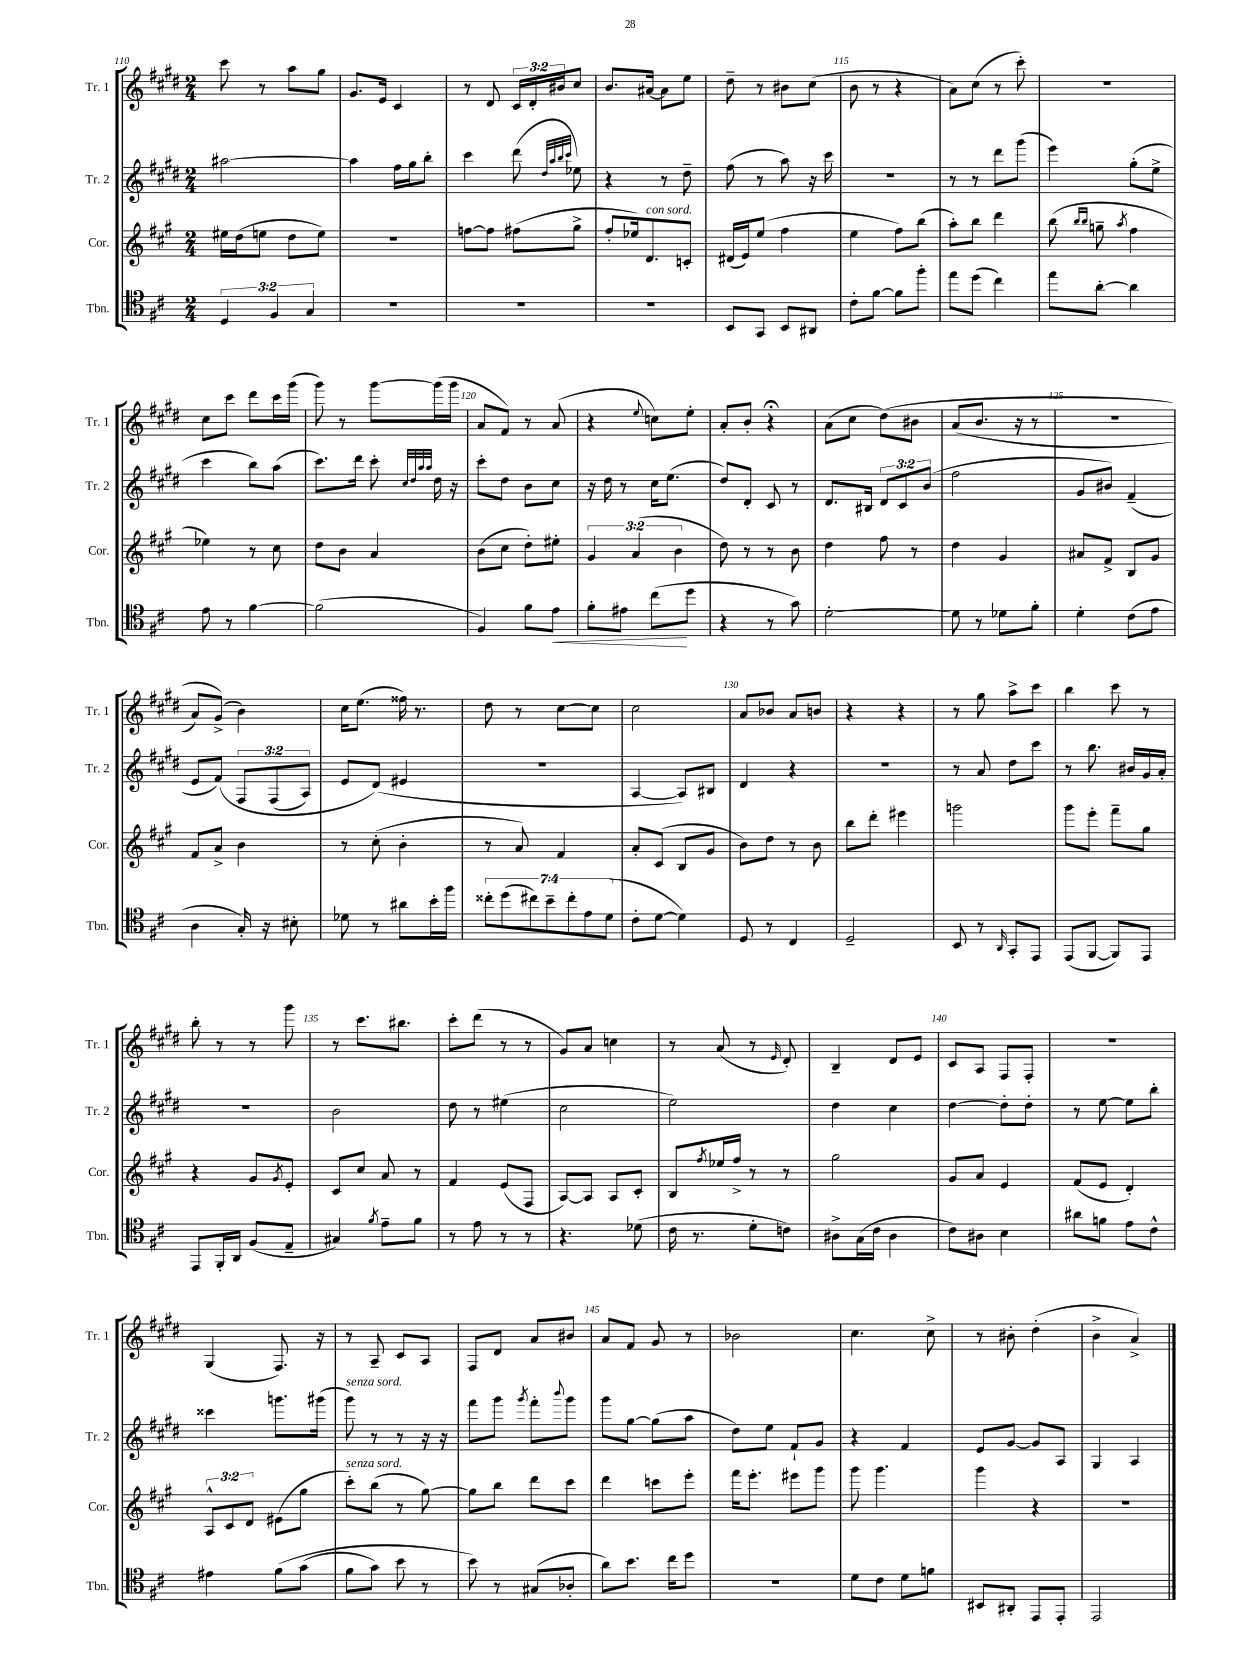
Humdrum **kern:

**kern	**dynam	**kern	**kern	**kern
*part4	*part4	*part3	*part2	*part1
*staff4	*staff4	*staff3	*staff2	*staff1
*I"Tbn.	*	*I"Cor.	*I"Tr. 2	*I"Tr. 1
*I'Tbn.	*	*I'Cor.	*I'Tr. 2	*I'Tr. 1
*clefC4	*	*clefG2	*clefG2	*clefG2
*k[f#c#]	*	*k[f#c#g#]	*k[f#c#g#d#]	*k[f#c#g#d#]
*M2/4	*	*M2/4	*M2/4	*M2/4
=110	=110	=110	=110	=110
6D/	.	16ee#X\LL	[2aa#X\	8ccc#\
.	.	(16dd\J	.	.
.	.	8een\J	.	8r
6F#/	.	.	.	.
.	.	8dd\L	.	8aa\L
6G/	.	.	.	.
.	.	8ee\J)	.	8gg#\J
=111	=111	=111	=111	=111
2r	.	2r	4aa#\]	8.g#/L
.	.	.	.	16e/Jk
.	.	.	16ff#\LL	4c#/
.	.	.	16gg#\J	.
.	.	.	8bb'\J	.
=112	=112	=112	=112	=112
2r	.	[8ffn\L	4ccc#\	8r
.	.	8ff\J]	.	8d#/
.	.	(8ff#X\L	(8ddd#\	24c#/LL
.	.	.	.	24d#'/
.	.	.	.	24b#X/J
.	.	.	32qqdd#/LLL	.
.	.	.	32qqaa/	.
.	.	.	32qqbb/	.
.	.	.	32qqccc#/JJJ	.
.	.	8gg#^\J	8ee-X\)	8cc#/J
=113	=113	=113	=113	=113
2r	.	8ff#'/L	4r	8.b/L
.	.	16ee-X/k)	.	.
!	!	!LO:TX:a:i:t=con sord.	!	!
.	.	8.d/	.	[16a#X/Jk
.	.	.	8r	8a#\L]
.	.	8cn'/J	8dd#~\	8ee\J
=114	=114	=114	=114	=114
8BB/L	.	(16d#X/LL	(8ff#\	8dd#~\
.	.	16e/J)	.	.
8GG/J	.	(8ee/J	8r	8r
8BB/L	.	4ff#\	8aa\)	8b#X\L
8AA#X/J	.	.	16r	(8cc#\J
.	.	.	16ccc#\	.
=115	=115	=115	=115	=115
8c#'\L	.	4ee\	2r	8b\
[8f#\J	.	.	.	8r
8f#\L]	.	8ff#\L)	.	4r
8ff#'\J	.	(8bb\J	.	.
=116	=116	=116	=116	=116
8ee\L	.	8aa'\L)	8r	8a\L)
(8dd\J	.	8bb\J	8r	(8cc#\J
4cc#\)	.	4ddd\	8ddd#\L	8r
.	.	.	(8ggg#\J	8ccc#'\)
=117	=117	=117	=117	=117
8ee\L	.	(8bb\	4eee\)	2r
.	.	16qqbb/LL	.	.
.	.	16qqbb/JJ	.	.
[8a'\J	.	8ggn~\	.	.
.	.	8qaa/	.	.
4a\]	.	4ff#\	(8gg#'\L	.
.	.	.	8ee^\J	.
!!LO:LB:g=z
=118	=118	=118	=118	=118
8e\	.	4ee-X\)	4ccc#\	8cc#\L
8r	.	.	.	8ccc#\J
[4f#\	.	8r	8bb\L)	8ddd#\L
.	.	8cc#\	(8aa\J	16ccc#\L
.	.	.	.	(16ggg#\JJ
=119	=119	=119	=119	=119
(2f#\]	.	8dd\L	8.ccc#\L)	8ggg#\)
.	.	8b\J	.	8r
.	.	.	16ddd#\Jk	.
.	.	4a/	8ccc#'\	[8ggg#\L
.	.	.	32qqcc#/LLL	.
.	.	.	32qqdd#/	.
.	.	.	32qqaa/	.
.	.	.	32qqaa/JJJ	.
.	.	.	16dd#\	(16ggg#\L]
.	.	.	16r	16ggg#\JJ
=120	=120	=120	=120	=120
4F#/)	.	(8b\L	8ccc#'\L	8a/L
.	.	8cc#\J	8dd#\J	8f#/J)
8f#\L	.	8dd'\L)	8b\L	8r
!	!LO:HP:b	!	!	!
8e\J	<	8ee#X'\J	8cc#\J	(8a/
=121	=121	=121	=121	=121
8f#'\L	.	6g#/	16r	4r
.	.	.	16dd#\	.
8e#X\J	.	.	8r	.
.	.	(6a/	.	.
.	.	.	.	8qqee/
(8cc#\L	.	.	16cc#\KL	8ccn\L)
.	.	.	(8.ee\J	.
.	.	6b\	.	.
8dd\J	[	.	.	8ee'\J
=122	=122	=122	=122	=122
4r	.	8dd\)	8dd#/L)	8a'/L
.	.	8r	8d#'/J	8b'/J
8r	.	8r	8c#/	4r;<
8g\)	.	8b\	8r	.
=123	=123	=123	=123	=123
[2d'\	.	4dd\	8.d#/L	(8a\L
.	.	.	.	8cc#\J
.	.	.	16B#X/Jk	.
.	.	8ff#\	12d#/L	(8dd#\L)
.	.	.	12c#/	.
.	.	8r	.	8b#X\J
.	.	.	(12b/J	.
=124	=124	=124	=124	=124
8d\]	.	4dd\	2ff#\	(8a/L
8r	.	.	.	8.b/J
8d-X\L	.	4g#/	.	.
.	.	.	.	16r
8f#'\J	.	.	.	8r
=125	=125	=125	=125	=125
4d'\	.	8a#X/L	8g#/L	2r
.	.	8f#^/J	8b#X/J)	.
(8c#\L	.	8B/L	(4f#~/	.
8e\J	.	8g#/J	.	.
!!LO:LB:g=z
=126	=126	=126	=126	=126
4A\	.	8f#/L	8e/L	8a/L)
.	.	8a^/J	(8f#/J)	(8g#^/J)
16G'/)	.	4b\	12F#/L	4b\)
16r	.	.	.	.
.	.	.	(12F#/	.
8B#X'\	.	.	.	.
.	.	.	12A/J)	.
=127	=127	=127	=127	=127
8d-X\	.	8r	8e/L	16cc#\KL
.	.	.	.	(8.ee\J
8r	.	(8cc#'\	(8d#/J)	.
8a#X\L	.	4b'\	4e#X/	16ff##X\)
.	.	.	.	8.r
16b'\L	.	.	.	.
16ff#\JJ	.	.	.	.
=128	=128	=128	=128	=128
14cc##X'\L	.	8r	2r	8dd#\
(14dd\	.	.	.	.
.	.	8a/)	.	8r
14cc#X\)	.	.	.	.
14b~\	.	.	.	.
.	.	4f#/	.	[8cc#\L
14cc#'\	.	.	.	.
14e\	.	.	.	.
.	.	.	.	8cc#\J]
(14d\J	.	.	.	.
=129	=129	=129	=129	=129
8c#'\L	.	8a'/L	[4A/	2cc#\
[8d\J	.	(8c#/J	.	.
4d\])	.	8B/L	8A/L])	.
.	.	8g#/J	8B#X/J	.
=130	=130	=130	=130	=130
8D/	.	8b\L)	4d#/	8a/L
8r	.	8dd\J	.	8b-X/J
4C#/	.	8r	4r	8a/L
.	.	8b\	.	8bn/J
=131	=131	=131	=131	=131
2D~/	.	8bb\L	2r	4r
.	.	8ddd'\J	.	.
.	.	4eee#X\	.	4r
=132	=132	=132	=132	=132
8BB/	.	2gggn\	8r	8r
8r	.	.	8a/	8gg#\
16qqAA/	.	.	.	.
8GG'/L	.	.	8dd#\L	8aa^\L
8EE/J	.	.	8ccc#\J	8ccc#\J
=133	=133	=133	=133	=133
(8EE/L	.	8ggg#\L	8r	4bb\
[8FF#/J	.	8eee'\J	8.bb\	.
8FF#/L])	.	8fff#~\L	.	8ccc#\
.	.	.	16b#X/LL	.
8EE/J	.	8gg#\J	16g#/	8r
.	.	.	16a'/JJ	.
!!LO:LB:g=z
=134	=134	=134	=134	=134
8EE/L	.	4r	2r	8bb'\
16FF#'/L	.	.	.	8r
16AA/JJ	.	.	.	.
(8F#/L	.	8g#/L	.	8r
.	.	8qg#/	.	.
8E~/J	.	8e'/J	.	8ggg#\
=135	=135	=135	=135	=135
4G#X/)	.	8c#/L	2b\	8r
.	.	8cc#/J	.	8.ccc#\L
8qf#/	.	.	.	.
8e~\L	.	8a/	.	.
.	.	.	.	8.bb#X\J
8f#\J	.	8r	.	.
=136	=136	=136	=136	=136
8r	.	4f#/	8dd#\	8ccc#'\L
8e\	.	.	8r	(8ddd#\J
8r	.	(8e/L	(4ee#X\	8r
8r	.	8F#/J	.	8r
=137	=137	=137	=137	=137
4.r	.	[8A/L)	2cc#\	8g#/L)
.	.	8A/J]	.	8a/J
.	.	8A/L	.	4ccn\
(8d-X\	.	8c#'/J	.	.
=138	=138	=138	=138	=138
16c#\	.	8B/L	2ee\)	8r
8.r	.	.	.	.
.	.	8qff#/	.	.
.	.	16ee-X/L	.	(8a/
.	.	16ff#^/JJ	.	.
8d'\L	.	8r	.	8r
.	.	.	.	16qqe/
8cn\J)	.	8r	.	8d#'/)
=139	=139	=139	=139	=139
8A#X^\L	.	2gg#\	4dd#\	4B~/
(16G\L	.	.	.	.
16c#\JJ	.	.	.	.
4A#\	.	.	4cc#\	8d#/L
.	.	.	.	8e/J
=140	=140	=140	=140	=140
8c#\L)	.	8g#/L	[4dd#\	8c#/L
8A#X\J	.	8a/J	.	8A/J
4B\	.	4e/	8dd#'\L]	8F#/L
.	.	.	8dd#'\J	8F#'/J
=141	=141	=141	=141	=141
8a#X\L	.	(8f#/L	8r	2r
8fn\J	.	8e/J	[8ee\	.
8e\L	.	4d'/)	8ee\L]	.
8c#^^\J	.	.	8bb'\J	.
!!LO:LB:g=z
=142	=142	=142	=142	=142
4e#X\	.	12A^^/L	4ccc##X\	(4G#/
.	.	12c#/	.	.
.	.	12d/J	.	.
(8f#\L	.	(8e#X\L	8.gggn\L	8.F#/)
(8g\J	.	8gg#\J	.	.
.	.	.	(16ggg#X\Jk	16r
=143	=143	=143	=143	=143
!	!	!	!LO:TX:a:i:t=senza sord.	!
!	!	!LO:TX:a:i:t=senza sord.	!	!
8f#\L	.	8ccc#'\L)	8ggg#\)	8r
8g\J)	.	(8bb\J	8r	8A~/
8b\	.	8r	8r	8c#/L
8r	.	[8gg#\)	16r	8A/J
.	.	.	16r	.
=144	=144	=144	=144	=144
8b\)	.	8gg#\L]	8fff#\L	8F#/L
8r	.	8bb\J	8ggg#\J	8d#/J
.	.	.	8qggg#/	.
(8G#X/L	.	8ddd\L	8fff#'\L	8a/L
.	.	.	8qqbbb/	.
8A-X'/J	.	8ccc#\J	8ggg#\J	8b#X/J
=145	=145	=145	=145	=145
8a\L)	.	4ddd\	8ggg#\L	8a/L
8.b\J	.	.	[8gg#\J	8f#/J
.	.	8cccn\L	(8gg#\L]	8g#/
16cc#\KL	.	.	.	.
8dd\J	.	8eee'\J	8aa\J	8r
=146	=146	=146	=146	=146
2r	.	16fff#\KL	8dd#\L)	2b-X\
.	.	8.eee'\J	.	.
.	.	.	8ee\J	.
.	.	8eee#X\L	8f#`/L	.
.	.	8ggg#\J	8g#/J	.
=147	=147	=147	=147	=147
8d\L	.	8ggg#\	4r	4.cc#\
8c#\J	.	4.ggg#\	.	.
8d\L	.	.	4f#/	.
8fn\J	.	.	.	8cc#^\
=148	=148	=148	=148	=148
8BB#X/L	.	4ggg#\	8e/L	8r
8AA#X'/J	.	.	[8g#/J	8b#X'\
8EE/L	.	4r	8g#/L]	(4dd#'\
8EE'/J	.	.	8A/J	.
=149	=149	=149	=149	=149
2EE/	.	2r	4G#/	4b^\
.	.	.	4A/	4a^/)
==	==	==	==	==
*-	*-	*-	*-	*-
